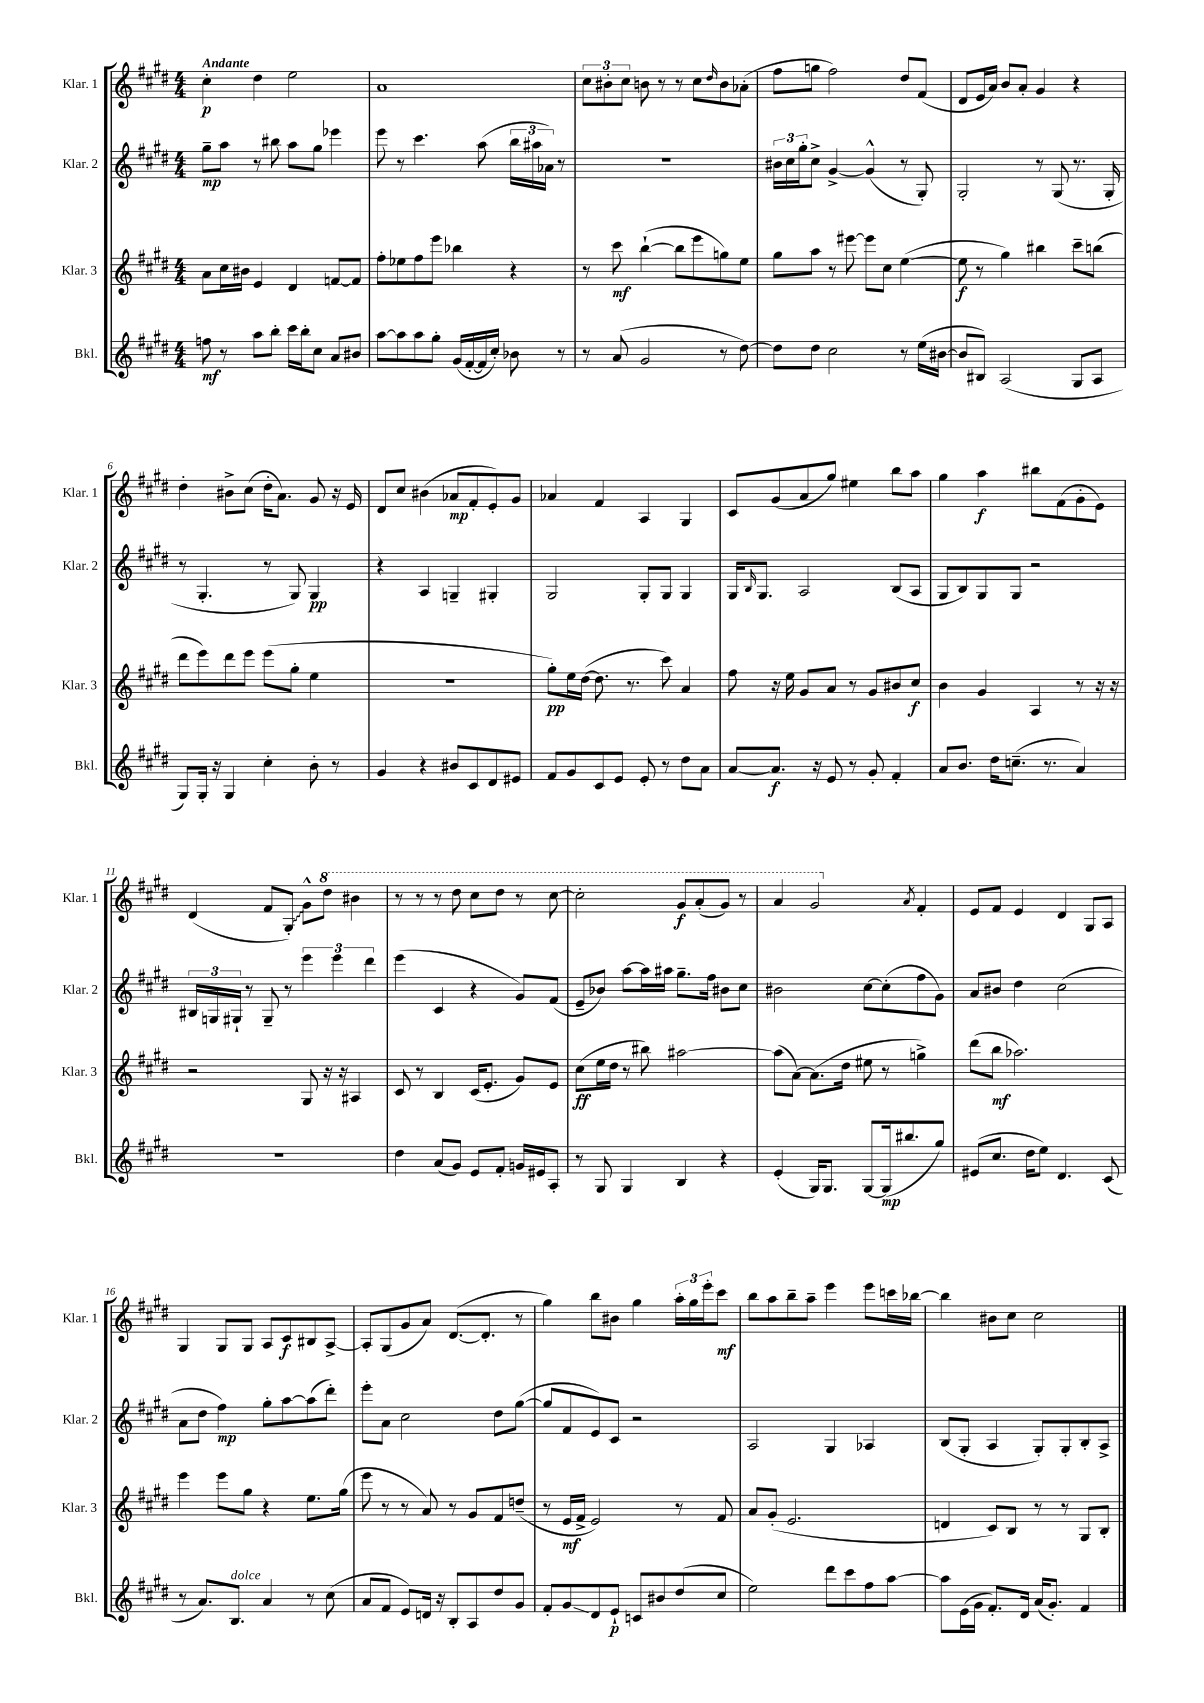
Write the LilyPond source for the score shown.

<<
\new StaffGroup <<
\new Staff = "s0" \with { instrumentName = "Klar. 1" shortInstrumentName = "Klar. 1" } {
    \clef treble \key e \major \numericTimeSignature \time 4/4 \tempo "Andante"
    cis''4-.\p dis''4 e''2 |
    a'1 |
    \tuplet 3/2 { cis''8 bis'8-. cis''8 } b'8 r8 r8 cis''8 \grace { dis''16 } b'8 aes'8-.( |
    fis''8 g''8 fis''2) dis''8 fis'8( |
    dis'8 e'16 a'16) b'8 a'8-. gis'4 r4 |
    dis''4-. bis'8-> cis''8( dis''16-. a'8.) gis'8 r16 e'16 |
    dis'8 cis''8 bis'4( aes'8\mp fis'8-. e'8-.) gis'8 |
    aes'4 fis'4 a4 gis4 |
    cis'8 gis'8( a'8 gis''8) eis''4 b''8 a''8 |
    gis''4 a''4\f bis''8 fis'8( gis'8-. e'8) |
    dis'4( fis'8 \once \override Glissando.style = #'zigzag gis8-.\glissando) gis'8-^ \ottava #1 dis'''8 bis''4 |
    r8 r8 r8 dis'''8 cis'''8 dis'''8 r8 cis'''8~ |
    cis'''2-. gis''8\f a''8-.( gis''8) r8 |
    a''4 gis''2 \ottava #0 \acciaccatura { a'8 } fis'4-. |
    e'8 fis'8 e'4 dis'4 gis8 a8 |
    gis4 gis8 gis8 a8 cis'8\f bis8 a8~-> |
    a8-. gis8( gis'8 a'8) dis'8.~( dis'8.-. r8 |
    gis''4) b''8 bis'8 gis''4 \tuplet 3/2 { a''16-. gis''16 e'''16-. } cis'''8\mf |
    b''8 a''8 b''8-- a''8-- e'''4 e'''8 c'''16 bes''16~ |
    bes''4 bis'8 cis''8 cis''2 \bar "|." |
}
\new Staff = "s1" \with { instrumentName = "Klar. 2" shortInstrumentName = "Klar. 2" } {
    \clef treble \key e \major \numericTimeSignature \time 4/4
    gis''8--\mp a''8 r8 bis''8 a''8 gis''8 ees'''4 |
    e'''8 r8 cis'''4. a''8( \tuplet 3/2 { b''16 ais''16 aes'16) } r8 |
    R1 |
    \tuplet 3/2 { bis'16 cis''16 gis''16-. } cis''8-> gis'4~-> gis'4-^( r8 gis8-.) |
    gis2-. r8 gis8( r8. gis16-. |
    r8 gis4.-. r8 gis8) gis4\pp |
    r4 a4 g4-- gis4-. |
    gis2 gis8-. gis8 gis4 |
    gis16 \grace { b16 } gis8. a2 b8( a8 |
    gis8 b8) gis8 gis8 r2 |
    \tuplet 3/2 { bis16 g16 gis16-! } r8 gis8-- r8 \tuplet 3/2 { e'''4 e'''4 dis'''4 } |
    e'''4( cis'4 r4 gis'8) fis'8( |
    e'8-- bes'8) a''8~ a''16 ais''16 gis''8.-- fis''16 bis'8 cis''8 |
    bis'2 cis''8~ cis''8-.( fis''8 gis'8) |
    a'8 bis'8 dis''4 cis''2( |
    a'8 dis''8 fis''4\mp) gis''8-. a''8~ a''8( dis'''8-.) |
    e'''8-. a'8 cis''2 dis''8 gis''8~( |
    gis''8 fis'8 e'8) cis'8 r2 |
    a2 gis4 aes4 |
    b8( gis8-. a4 gis8-.) gis8-. b8-. a8-> \bar "|." |
}
\new Staff = "s2" \with { instrumentName = "Klar. 3" shortInstrumentName = "Klar. 3" } {
    \clef treble \key e \major \numericTimeSignature \time 4/4
    a'8 cis''16 bis'16 e'4 dis'4 f'8~ f'8 |
    fis''8-. ees''8 fis''8 e'''8 bes''4 r4 |
    r8 cis'''8\mf b''4~-!( b''8 e'''8 g''8) e''8 |
    gis''8 a''8 r8 eis'''8~ eis'''8 cis''8 e''4~( |
    e''8\f r8 gis''4) bis''4 cis'''8-- b''8( |
    dis'''8 e'''8) dis'''8 e'''8 e'''8( gis''8-. e''4 |
    R1 |
    gis''8-.\pp) e''16 dis''16~( dis''8. r8. cis'''8) a'4 |
    fis''8 r16 e''16 gis'8 a'8 r8 gis'8 bis'8 cis''8\f |
    b'4 gis'4 a4 r8 r16 r16 |
    r2 gis8 r16 r16 ais4 |
    cis'8 r8 b4 cis'16( e'8.-. gis'8) e'8 |
    cis''8\ff( e''16 dis''16 r8 bis''8) ais''2~ |
    ais''8( a'8~) a'8.( dis''16 eis''8 r8 g''4->) |
    dis'''8( b''8\mf aes''2.) |
    e'''4 e'''8 gis''8 r4 e''8. gis''16( |
    e'''8 r8 r8 a'8) r8 gis'8 fis'8 d''8--( |
    r8 e'16\mf fis'16-> e'2) r8 fis'8 |
    a'8 gis'8-.( e'2. |
    d'4 cis'8) b8 r8 r8 gis8 b8-. \bar "|." |
}
\new Staff = "s3" \with { instrumentName = "Bkl." shortInstrumentName = "Bkl." } {
    \clef treble \key e \major \numericTimeSignature \time 4/4
    f''8\mf r8 a''8 b''8-. cis'''16 b''16-. cis''8 a'8 bis'8 |
    a''8~ a''8 a''8 gis''8-. gis'16( fis'16~-. fis'16 cis''16-.) bes'8 r8 |
    r8 a'8( gis'2 r8 dis''8~) |
    dis''8 dis''8 cis''2 r8 e''16( bis'16~ |
    bis'8 bis8) a2( gis8 a8 |
    gis8) gis16-. r16 gis4 cis''4-. b'8-. r8 |
    gis'4 r4 bis'8 cis'8 dis'8 eis'8 |
    fis'8 gis'8 cis'8 e'8 e'8-. r8 dis''8 a'8 |
    a'8~ a'8.\f r16 e'8 r8 gis'8-. fis'4-. |
    a'8 b'8. dis''16 c''8.--( r8. a'4) |
    R1 |
    dis''4 a'8( gis'8) e'8 fis'8-. g'16 eis'16 a8-. |
    r8 gis8 gis4 b4 r4 |
    e'4-.( gis16) gis8. gis8~ gis16\mp( bis''8. gis''8) |
    eis'8( cis''8. dis''16 e''8) dis'4. cis'8( |
    r8 a'8.) b8.^\markup { \italic "dolce" } a'4 r8 cis''8( |
    a'8 fis'8 e'8) d'16 r16 b8-. a8 dis''8 gis'8 |
    fis'8-. gis'8\glissando dis'8 e'8-!\p c'8 bis'8 dis''8( cis''8 |
    e''2) dis'''8 cis'''8 fis''8 a''8~ |
    a''8 e'16( gis'16 fis'8.-.) dis'16 a'16( gis'8.-.) fis'4 \bar "|." |
}
>>
>>
